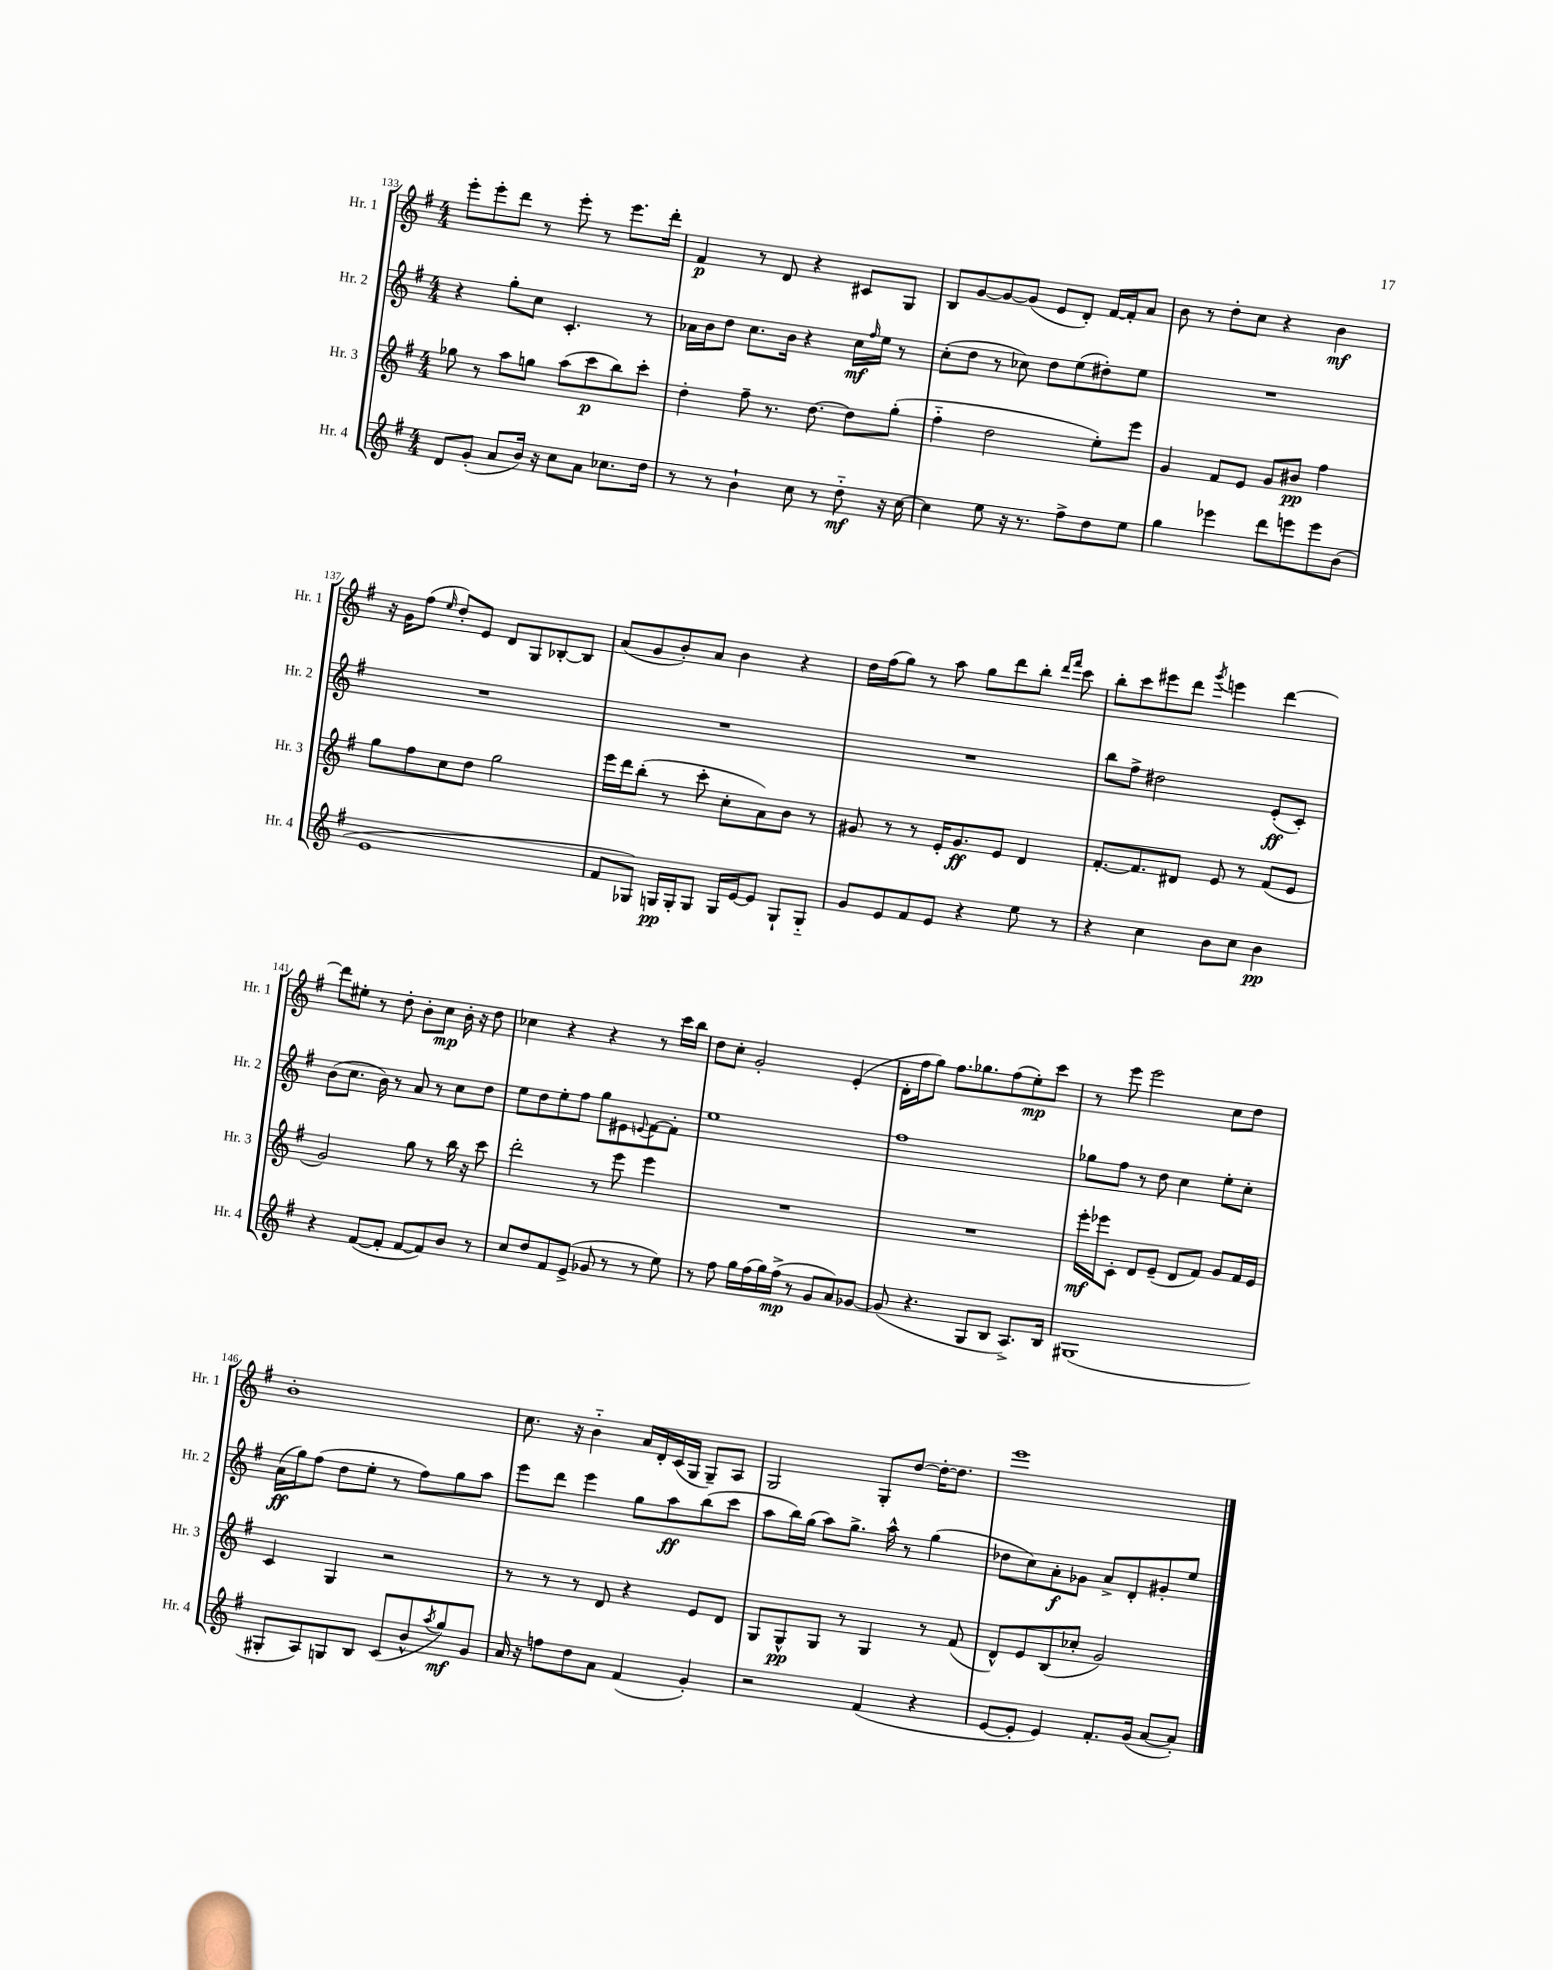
<<
\new StaffGroup <<
\new Staff = "s0" \with { instrumentName = "Hr. 1" shortInstrumentName = "Hr. 1" } {
    \clef treble \key g \major \numericTimeSignature \time 4/4
    e'''8-. e'''8-. d'''8 r8 e'''8-. r8 e'''8. d'''16-. |
    fis'4\p r8 d'8 r4 cis'8 g8 |
    b8 g'8~ g'8~ g'8( e'8 d'8-.) fis'16~ fis'16-. a'8 |
    b'8 r8 d''8-. c''8 r4 b'4\mf |
    r16 g'16 fis''8( \grace { e''16 } d''8-.) e'8 d'8 g8 bes8~-. bes8 |
    a'8( g'8 b'8-.) a'8 b'4 r4 |
    d''16 fis''16( g''8) r8 a''8 g''8 d'''8 b''8-. \grace { d'''16 fis'''16 } c'''8 |
    b''8-. c'''8 eis'''8 d'''8 \acciaccatura { g'''8 } e'''4 d'''4~ |
    d'''8 eis''8-. r8 d''8-. b'8-. c''8\mp b'16-. r16 d''8 |
    ces''4 r4 r4 r8 c'''16 b''16 |
    d''8 c''8-. g'2-. e'4-.( |
    d'16-. fis''16 g''8) fis''8. ges''8. fis''8( e''8-.\mp) c'''8 |
    r8 e'''8 e'''2 c''8 d''8 |
    b'1-. |
    c''8. r16 b'4-_ a'16 d'16-. c'16( g16 g8--) a8 |
    g2 g8-. d''8~ d''16~-. d''8. |
    e'''1 \bar "|." |
}
\new Staff = "s1" \with { instrumentName = "Hr. 2" shortInstrumentName = "Hr. 2" } {
    \clef treble \key g \major \numericTimeSignature \time 4/4
    r4 g''8-. c''8 c'4.-. r8 |
    aes'16 b'16 d''8 c''8. b'16 r4 c''16\mf \grace { fis''16 } e''16 r8 |
    c''8-.( d''8 r8 ces''8) d''8 e''8( dis''8-.) e''8 |
    R1 |
    R1 |
    R1 |
    R1 |
    b''8 fis''8-> dis''2 e'8-.\ff( c'8-.) |
    b'8( c''8. b'16) r8 a'8 r8 c''8 d''8 |
    e''8 d''8 e''8-. fis''8 g''8 eis'8 \appoggiatura { e'8 } fis'8~ fis'8-. |
    e''1 |
    fis''1 |
    ges''8 fis''8 r8 d''8 c''4 e''8-. c''8-. |
    a'16\ff( g''16) fis''8( d''8 e''8-. r8 fis''8) g''8 a''8 |
    e'''8 d'''8 e'''4 g''8 a''8\ff b''8( c'''8 |
    a''8 b''16) g''16( a''8) g''8.-> a''16-^ r8 g''4( |
    des''8 c''8) a'8-.\f ges'8 a'8-> d'8-. gis'8-. e''8 \bar "|." |
}
\new Staff = "s2" \with { instrumentName = "Hr. 3" shortInstrumentName = "Hr. 3" } {
    \clef treble \key g \major \numericTimeSignature \time 4/4
    ges''8 r8 a''8 g''8 a''8( c'''8\p b''8) c'''8-. |
    d''4-. fis''8-- r8. d''8.~ d''8 g''8-.( |
    fis''4-_ d''2 e''8-.) e'''8 |
    g'4 fis'8 e'8 g'8 bis'8\pp fis''4 |
    g''8 fis''8 c''8 d''8 g''2 |
    e'''16 d'''16 b''8-.( r8 c'''8-. c''8-. a'8) b'8 r8 |
    gis'8 r8 r8 e'16-. gis'8.\ff e'8 d'4 |
    fis'8.~-. fis'8. dis'8 e'8 r8 fis'8( e'8 |
    g'2) g''8 r8 b''16 r16 c'''8 |
    d'''2-. r8 e'''8 e'''4 |
    R1 |
    R1 |
    e'''16-.\mf ees'''16 c'8-. d'8 e'8--( d'8 fis'8) g'8 fis'16 e'16 |
    c'4 g4 r2 |
    r8 r8 r8 d'8 r4 e'8 d'8 |
    g8 g8-^\pp g8 r8 g4 r8 fis'8( |
    d'8-^) e'8 b8( ces''8-. g'2) \bar "|." |
}
\new Staff = "s3" \with { instrumentName = "Hr. 4" shortInstrumentName = "Hr. 4" } {
    \clef treble \key g \major \numericTimeSignature \time 4/4
    d'8 g'8-.( a'8 b'16) r16 c''8 a'8 ces''8. d''16 |
    r8 r8 b'4-! c''8 r8 d''8-_\mf r16 c''16~ |
    c''4 e''8 r16 r8. fis''8-> d''8 e''8 |
    g''4 ees'''4 d'''8 e'''8 e'''8 b'8( |
    e'1 |
    fis'8 ges8) g16\pp g16-. g8 g16 e'16~ e'8 g8-! g8-_ |
    g'8 e'8 fis'8 e'8 r4 e''8 r8 |
    r4 c''4 b'8 c''8 b'4\pp |
    r4 fis'8~( fis'8-. fis'8~ fis'8) b'8 r8 |
    c''8 d''8 fis'8 e'8->( ges'8 r8 r8 e''8) |
    r8 fis''8 g''16 fis''16( g''16) fis''16->\mp( r8 g'8 a'8) ges'8~ |
    ges'8( r4. g8 b8 a8.->) b16 |
    gis1( |
    gis8-. a8) g8 b8 c'8( b'8-^ \acciaccatura { a''8 } g''8\mf) g'8 |
    a'16 r16 f''8 d''8 a'8 fis'4( g'4-.) |
    r2 fis'4( r4 |
    e'8~ e'8-. e'4) fis'8.-. g'16( a'8~ a'8-.) \bar "|." |
}
>>
>>
\layout { \context { \Score currentBarNumber = #133 } }
